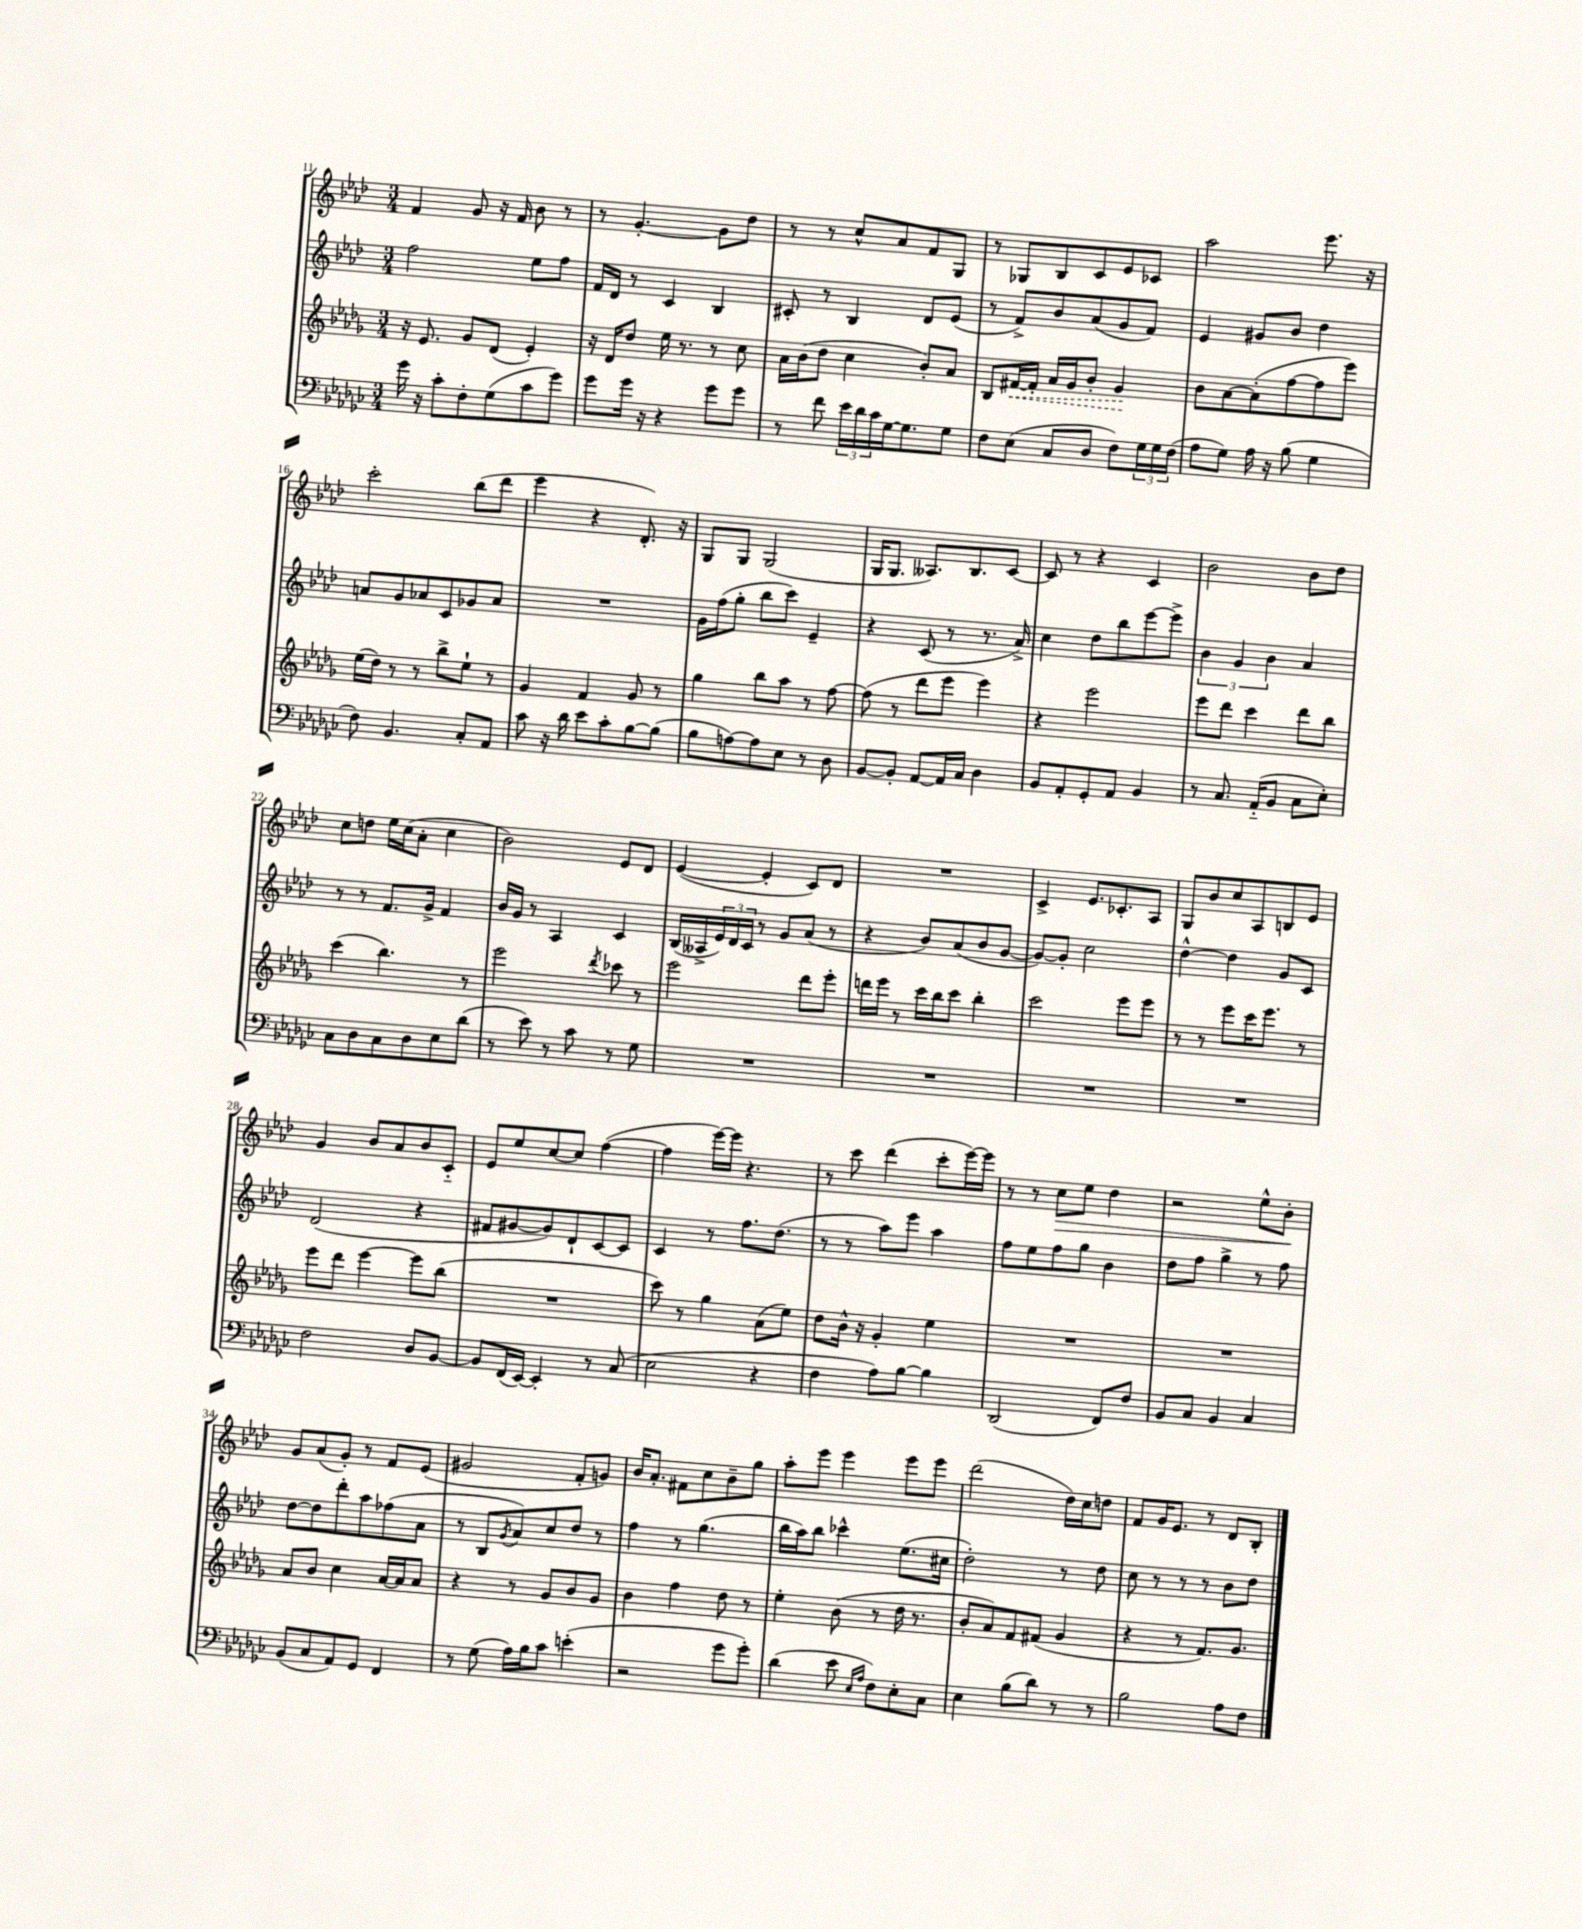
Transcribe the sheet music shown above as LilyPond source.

<<
\new StaffGroup <<
\new Staff = "s0" {
    \clef treble \key aes \major \numericTimeSignature \time 3/4
    f'4 g'8 r16 f'16 bes'8 r8 |
    r8 g'4.~-. g'8 des''8 |
    r8 r8 c''8-^ aes'8 f'8 g8 |
    r8 ges8 bes8 c'8 ees'8 ces'8 |
    aes''2 ees'''8. r16 |
    c'''2-. bes''8( des'''8 |
    ees'''4 r4 des'8.-.) r16 |
    g8 g8 g2( |
    g16 g8. aeses8.) bes8. c'8~ |
    c'8 r8 r4 c'4 |
    bes'2 bes'8 des''8 |
    c''8 d''8 ees''16 c''16( aes'8-. c''4 |
    bes'2) ees'8 des'8 |
    ees'4~( ees'4-. c'8) des'8 |
    R2. |
    c'4-> ees'8. ces'8.-. aes8 |
    g8 bes'8 c''8 aes8 b8 ees'8 |
    g'4 bes'8 aes'8 bes'8 c'8-_ |
    ees'8 ees''8 c''8~ c''8 f''4~( |
    f''4 ees'''16~) ees'''16 r4. |
    r8 c'''8 des'''4( c'''8-. ees'''16~) ees'''16 |
    r8 r8 c''8\> ees''8 des''4 |
    r2 ees''8-^ bes'8-.\! |
    g'8 aes'8( g'8-.) r8 f'8 ees'8( |
    gis'2 f'8-. g'8) |
    bes'16 aes'8.-. fis'8 c''8 bes'8-- g''8 |
    aes''8-. ees'''8 ees'''4 ees'''8 ees'''8 |
    des'''2( des''16) c''16 d''8 |
    f'8 g'16 ees'8. r8 des'8 bes8-. \bar "|." |
}
\new Staff = "s1" {
    \clef treble \key aes \major \numericTimeSignature \time 3/4
    f''2 ees''8 f''8 |
    f'16 des'16 r8 c'4 bes4 |
    cis'8-. r8 bes4 des'8 ees'8( |
    r8 f'8->) bes'8 aes'8( g'8 f'8) |
    ees'4 gis'8 bes'8 des''4 |
    a'8 g'8 aes'8 c'8 ges'8 aes'8 |
    R2. |
    g'16 f''16( g''8-. bes''8 c'''8) ees'4-- |
    r4 c'8( r8 r8. aes'16->) |
    c''4 des''8 bes''8 ees'''8~ ees'''8-> |
    \tuplet 3/2 { bes'4 g'4 bes'4 } aes'4 |
    r8 r8 f'8. g'16-> f'4 |
    bes'16 g'16 r8 aes4 c'4 |
    bes16( aeses16-> \tuplet 3/2 { ees'16) des'16 c'16 } r8 g'8 aes'8( r8 |
    r4 bes'8) aes'8( bes'8 g'8~ |
    g'8~) g'8-. c''2 |
    des''4~-^ des''4 g'8 c'8 |
    des'2( r4 |
    fis'8 gis'8~ gis'8) des'8-! c'8~ c'8 |
    c'4 r8 f''8. des''8.( |
    r8 r8 aes''8) ees'''8 aes''4 |
    f''8 ees''8 f''8 g''8 bes'4 |
    des''8 f''8 g''4-> r8 f''8 |
    des''8~ des''8 des'''8-. aes''8 fes''8( aes'8 |
    r8 bes8 \acciaccatura { g'8 } aes'8) c''8 des''8 r8 |
    f''4 r8 g''4.( |
    bes''16 aes''16) bes''8 ces'''4-^ ees''8.( cis''16 |
    des''2-.) r8 des''8 |
    c''8 r8 r8 r8 bes'8 des''8 \bar "|." |
}
\new Staff = "s2" {
    \clef treble \key des \major \numericTimeSignature \time 3/4
    r16 ees'8. ges'8 des'8( ees'4-.) |
    r16 des'16 des''8 ees''16 r8. r8 c''8 |
    aes'16 bes'16( des''8 c''4 bes'8-.) aes'8 |
    bes8 \once \override Hairpin.style = #'dashed-line fis'16~\< fis'16-. aes'16 ges'16 bes'8-. ges'4\! |
    bes'8 aes'8~ aes'8-.( f''8~ f''8 ees'''8) |
    ees''16( des''16) r8 r8 bes''8-> ees''8-! r8 |
    ges'4 f'4 ges'8 r8 |
    ges''4 bes''8 aes''8 r8 f''8~ |
    f''8( r8 des'''8 ees'''8 ees'''4) |
    r4 ees'''2 |
    ees'''8 des'''8 c'''4 des'''8 bes''8 |
    c'''4( bes''4.) r8 |
    ees'''2 \acciaccatura { des'''8 } ces'''8 r8 |
    ees'''2 des'''8 ees'''8-. |
    d'''16 ees'''16 r8 c'''16 bes''16 c'''8 bes''4-. |
    c'''2 ees'''8 ees'''8 |
    r8 r8 ees'''8 c'''16 ees'''8. r8 |
    ees'''8 des'''8 ees'''4~ ees'''8 bes''8( |
    R2. |
    c'''8) r8 ges''4 aes'8( ees''8) |
    des''8 bes'16-^ r16 ges'4-. ees''4 |
    R2. |
    R2. |
    aes'8 bes'8 c''4 aes'16~ aes'16 aes'8 |
    r4 r8 ges'8 bes'8 ges'8 |
    bes'4 f''4 des''8 r8 |
    ees''4-. bes'8( r8 des''16 r8. |
    bes'8-. aes'8) f'8 fis'8( ges'4 |
    r4 r8 f'8.) ges'8. \bar "|." |
}
\new Staff = "s3" {
    \clef bass \key ges \major \numericTimeSignature \time 3/4
    ges'16 r16 ces'8-. f8-. ges8( ces'8 ges'8) |
    ges'8 ges'16 r16 r4 ges'8 ges'8 |
    r8 f'8 \tuplet 3/2 { ees'16 des'16 ces'16 } ges16~ ges8. ges8 |
    f8 ees8( ces8 des8 f8) \tuplet 3/2 { ges16 ges16 f16( } |
    aes8 ges8) aes16 r16 bes8( ges4 |
    f8) bes,4. ces8-. aes,8 |
    ces'8 r16 des'16 ees'8 ces'8-. bes8~ bes8( |
    bes8 a8~) a8 ees8 r8 des8 |
    bes,8~ bes,8-. aes,8~ aes,16 ces16 des4 |
    bes,8 aes,8-. ges,8-. aes,8 bes,4 |
    r8 ces8. aes,16-_( bes,8 ces8 ees8-.) |
    ces8 des8 ces8 des8 ees8 des'8( |
    r8 ees'8) r8 ces'8 r8 ges8 |
    R2. |
    R2. |
    R2. |
    R2. |
    f2 des8 bes,8~ |
    bes,8 f,16( ees,16~) ees,4-. r8 ces8( |
    ees2 r4 |
    f4 aes8) bes8~ bes4 |
    des,2( f,8) f8 |
    bes,8 ces8 bes,4 ces4 |
    bes,8( ces8 aes,8) ges,8 f,4 |
    r8 ges8( aes16) bes16 ces'8 e'4-.( |
    r2 ges'8 ges'8-.) |
    des'4( ees'8 \grace { ees16 aes16 } f8) ees8-. ces8 |
    ees4 bes8( des'8) r8 r8 |
    bes2 aes8 f8 \bar "|." |
}
>>
>>
\layout { \context { \Score currentBarNumber = #11 } }
